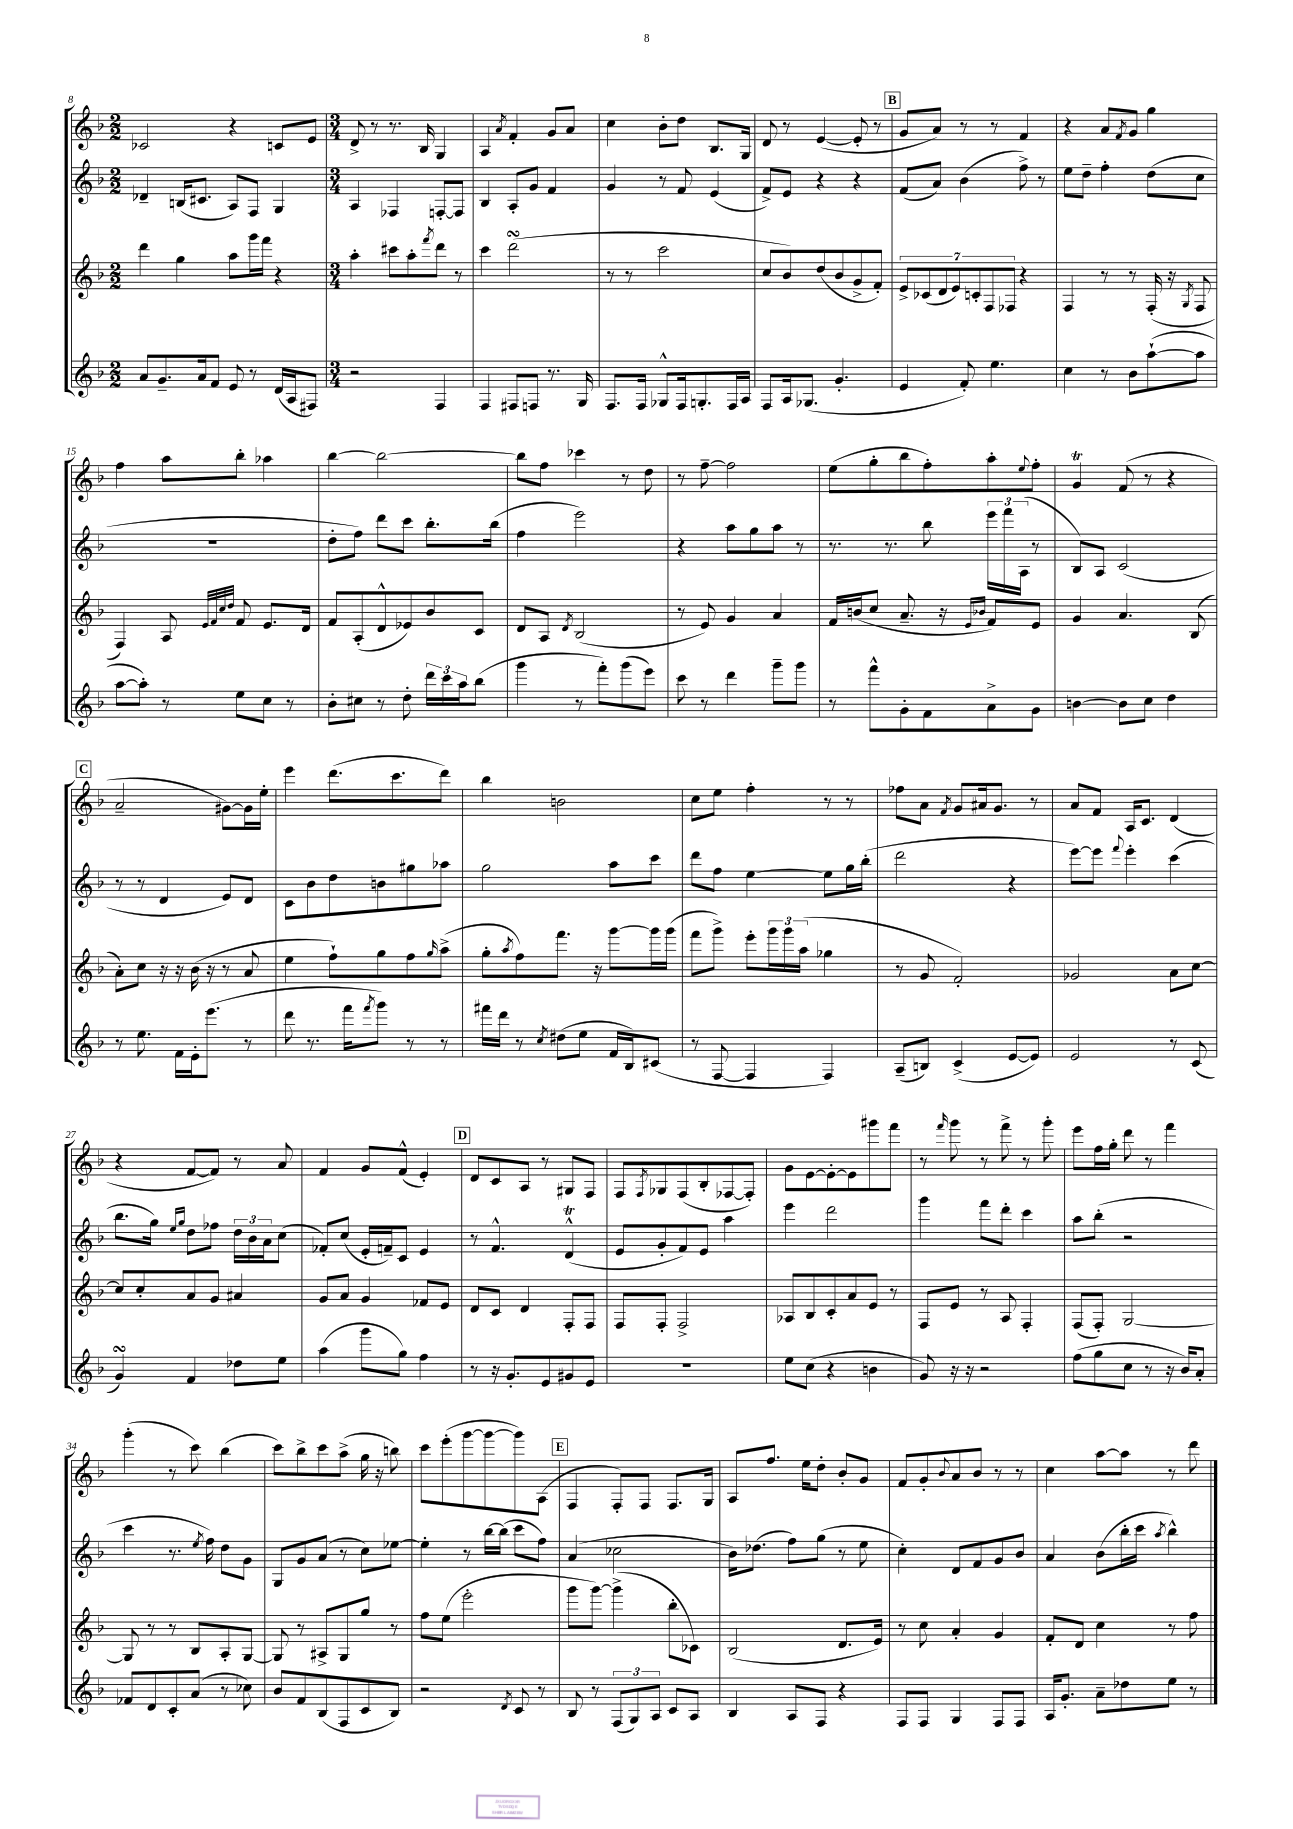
<<
\new StaffGroup <<
\new Staff = "s0" {
    \clef treble \key f \major \numericTimeSignature \time 2/2
    ces'2 r4 c'8 e'8 |
    \numericTimeSignature \time 3/4 d'8-> r8 r8. bes16 g4 |
    a4 \acciaccatura { a'8 } f'4-. g'8 a'8 |
    c''4 bes'8-. d''8 bes8. g16 |
    d'8 r8 e'4~( e'8-. r8 |
    \mark \markup { \box "B" } g'8 a'8) r8 r8 f'4 |
    r4 a'8 \acciaccatura { f'8 } g'8 g''4 |
    f''4 a''8 bes''8-. aes''4 |
    bes''4~ bes''2~ |
    bes''8 f''8 ces'''4 r8 d''8 |
    r8 f''8~-- f''2 |
    e''8( g''8-. bes''8 f''8-.) a''8-. \appoggiatura { e''8 } f''8-. |
    g'4\trill f'8( r8 r4 |
    \mark \markup { \box "C" } a'2-- gis'8~) gis'16 e''16-. |
    e'''4 d'''8.( c'''8. d'''8) |
    bes''4 b'2 |
    c''8 e''8 f''4-. r8 r8 |
    fes''8 a'8 \acciaccatura { f'8 } g'8 ais'16 g'8. r8 |
    a'8 f'8 a16 c'8. d'4( |
    r4 f'8~ f'8) r8 a'8 |
    f'4 g'8 f'8-^( e'4-.) |
    \mark \markup { \box "D" } d'8 c'8 a8 r8 gis8 f8 |
    f8 \acciaccatura { f8 } ges8 f8( bes8-. fes8~ fes8-.) |
    g'8 e'8~ e'8~-. e'8 gis'''8 f'''8 |
    r8 \grace { f'''16 } g'''8 r8 f'''8-> r8 g'''8-. |
    e'''8 f''16 g''16-. d'''8 r8 f'''4 |
    g'''4-.( r8 c'''8) bes''4( |
    c'''8) bes''8-> c'''8 a''8->( g''16 r16 b''8) |
    c'''8 e'''8-.( g'''8~ g'''8~ g'''8) a8( |
    \mark \markup { \box "E" } f4 f8-.) f8 f8. g16 |
    a8 f''8. e''16 d''8-. bes'8-. g'8 |
    f'8 g'8-. \appoggiatura { bes'8 } a'8 bes'8 r8 r8 |
    c''4 a''8~ a''8 r8 d'''8 \bar "|." |
}
\new Staff = "s1" {
    \clef treble \key f \major \numericTimeSignature \time 2/2
    des'4-- b16( cis'8. a8) f8 g4 |
    \numericTimeSignature \time 3/4 a4 fes4 f8~-. f8 |
    bes4 a8-. g'8 f'4 |
    g'4 r8 f'8 e'4( |
    f'8->) e'8 r4 r4 |
    \mark \markup { \box "B" } f'8( a'8) bes'4( f''8->) r8 |
    e''8 d''8-- f''4-. d''8( c''8 |
    R2. |
    d''8-. f''8) d'''8 c'''8 bes''8.-. bes''16( |
    f''4 e'''2) |
    r4 a''8 g''8 a''8 r8 |
    r8. r8. bes''8 \tuplet 3/2 { e'''16 f'''16 a16( } r8 |
    bes8) a8 c'2( |
    \mark \markup { \box "C" } r8 r8 d'4 e'8) d'8 |
    c'8 bes'8 d''8 b'8 gis''8 aes''8 |
    g''2 a''8 c'''8 |
    d'''8 f''8 e''4~ e''8 g''16 bes''16-.( |
    d'''2 r4 |
    e'''8~) e'''8 \appoggiatura { f'''8 } e'''4-. c'''4( |
    bes''8. g''16) \grace { e''16 g''16 } d''8 fes''8 \tuplet 3/2 { d''16 bes'16 a'16 } c''8( |
    fes'8-.) c''8( e'16-. f'16--) c'8 e'4 |
    \mark \markup { \box "D" } r8 f'4.-^ d'4-^\trill( |
    e'8 g'8-. f'8) e'8 a''4 |
    e'''4 d'''2 |
    g'''4 f'''8 d'''8-. c'''4 |
    a''8 bes''8-.( r2 |
    c'''4 r8. \acciaccatura { e''8 } f''16) d''8 g'8 |
    g8 g'8 a'8( r8 c''8) ees''8~ |
    ees''4-. r8 bes''16~ bes''16( c'''8 f''8) |
    \mark \markup { \box "E" } a'4( ces''2 |
    bes'16) des''8.( f''8) g''8( r8 e''8 |
    c''4-.) d'8 f'8 g'8 bes'8 |
    a'4 bes'8( bes''16-. c'''16 \acciaccatura { a''8 } bes''4-^) \bar "|." |
}
\new Staff = "s2" {
    \clef treble \key f \major \numericTimeSignature \time 2/2
    d'''4 g''4 a''8 g'''16 f'''16 r4 |
    \numericTimeSignature \time 3/4 a''4-. cis'''8 a''8-. \acciaccatura { f'''8 } d'''8 r8 |
    c'''4 d'''2\turn( |
    r8 r8 c'''2 |
    c''8 bes'8) d''8( bes'8 g'8-> f'8-.) |
    \mark \markup { \box "B" } \tuplet 7/4 { e'8-> ces'8( d'8 e'8) c'8-. f8 fes8 } r4 |
    f4 r8 r8 f16-.( r16 \acciaccatura { g8 } f8 |
    f4) a8 \grace { e'32 f'32 c''32 d''32 } f'8 e'8. d'16 |
    f'8 a8-.( d'8-^ ees'8) bes'8 c'8 |
    d'8 a8 \acciaccatura { d'8 } bes2( |
    r8 e'8) g'4 a'4 |
    f'16 b'16( c''8 a'8.-- r16 \grace { e'16 bes'16 } f'8) e'8 |
    g'4 a'4. bes8( |
    \mark \markup { \box "C" } a'8-.) c''8 r16 r16 bes'16( r16 r8 a'8 |
    e''4 f''8-!) g''8 f''8 \grace { g''16 } a''8->( |
    g''8-. \acciaccatura { a''8 } f''8) f'''8. r16 g'''8~ g'''16 g'''16( |
    f'''8 g'''8->) e'''8-. \tuplet 3/2 { g'''16 g'''16 a''16( } ges''4 |
    r8 g'8 f'2-.) |
    ges'2 a'8 c''8~ |
    c''8 c''8-. a'8 g'8 ais'4 |
    g'8 a'8 g'4 fes'8 e'8 |
    \mark \markup { \box "D" } d'8 c'8 d'4 f8-. f8 |
    f8 f8-. f2-> |
    aes8 bes8 c'8-. a'8 e'8 r8 |
    f8 e'8 r8 a8 f4-. |
    f8( f8-.) g2~ |
    g8 r8 r8 bes8 a8-. g8~ |
    g8 r8 ais8-> g8 g''8 r8 |
    f''8 e''8( e'''2-. |
    \mark \markup { \box "E" } g'''8 g'''8~) g'''4->( bes''8-. ces'8) |
    bes2( d'8. e'16) |
    r8 c''8 a'4-. g'4 |
    f'8-. d'8 c''4 r8 f''8 \bar "|." |
}
\new Staff = "s3" {
    \clef treble \key f \major \numericTimeSignature \time 2/2
    a'8 g'8.-- a'16 f'8 e'8 r8 d'16( a16 fis8) |
    \numericTimeSignature \time 3/4 r2 f4 |
    f4 fis8 f8 r8. g16 |
    f8. f16 ges8-^ f16 g8.-. f16 a16 |
    f8 a16 ges8.( g'4.-. |
    \mark \markup { \box "B" } e'4 f'8-.) e''4. |
    c''4 r8 bes'8 a''8~-!( a''8 |
    a''8~ a''8-.) r8 e''8 c''8 r8 |
    bes'8-. cis''8 r8 d''8-. \tuplet 3/2 { d'''16 c'''16 a''16 } bes''8( |
    g'''4 r8 f'''8-.) g'''8( e'''8) |
    c'''8 r8 d'''4 g'''8-- g'''8 |
    r8 f'''8-^ g'8-. f'8 a'8-> g'8 |
    b'4~ b'8 c''8 d''4 |
    \mark \markup { \box "C" } r8 e''8. f'16 e'16-. e'''8.( r8 |
    d'''8 r8. f'''16 \acciaccatura { f'''8 } g'''8) r8 r8 |
    fis'''16 d'''16 r8 \acciaccatura { c''8 } dis''8( e''8 f'16 bes16) cis'8( |
    r8 f8~ f4 f4) |
    a8--( b8) c'4->( e'8~ e'8) |
    e'2 r8 c'8( |
    g'4\turn) f'4 des''8 e''8 |
    a''4( g'''8 g''8) f''4 |
    \mark \markup { \box "D" } r8 r16 g'8.-. e'8 gis'8 e'8 |
    R2. |
    e''8 c''8( r4 b'4 |
    g'8) r16 r16 r2 |
    f''8( g''8 c''8 r8 r16 bes'16) a'8-. |
    fes'8 d'8 c'8-. a'8( r8 ces''8) |
    bes'8 f'8 bes8( f8 c'8 bes8) |
    r2 \acciaccatura { d'8 } c'8 r8 |
    \mark \markup { \box "E" } bes8 r8 \tuplet 3/2 { f8( g8) a8 } c'8 a8 |
    bes4 a8 f8 r4 |
    f8 f8 g4 f8 f8 |
    a16 g'8.-. a'8-- des''8 e''8 r8 \bar "|." |
}
>>
>>
\layout { \context { \Score currentBarNumber = #8 } }
